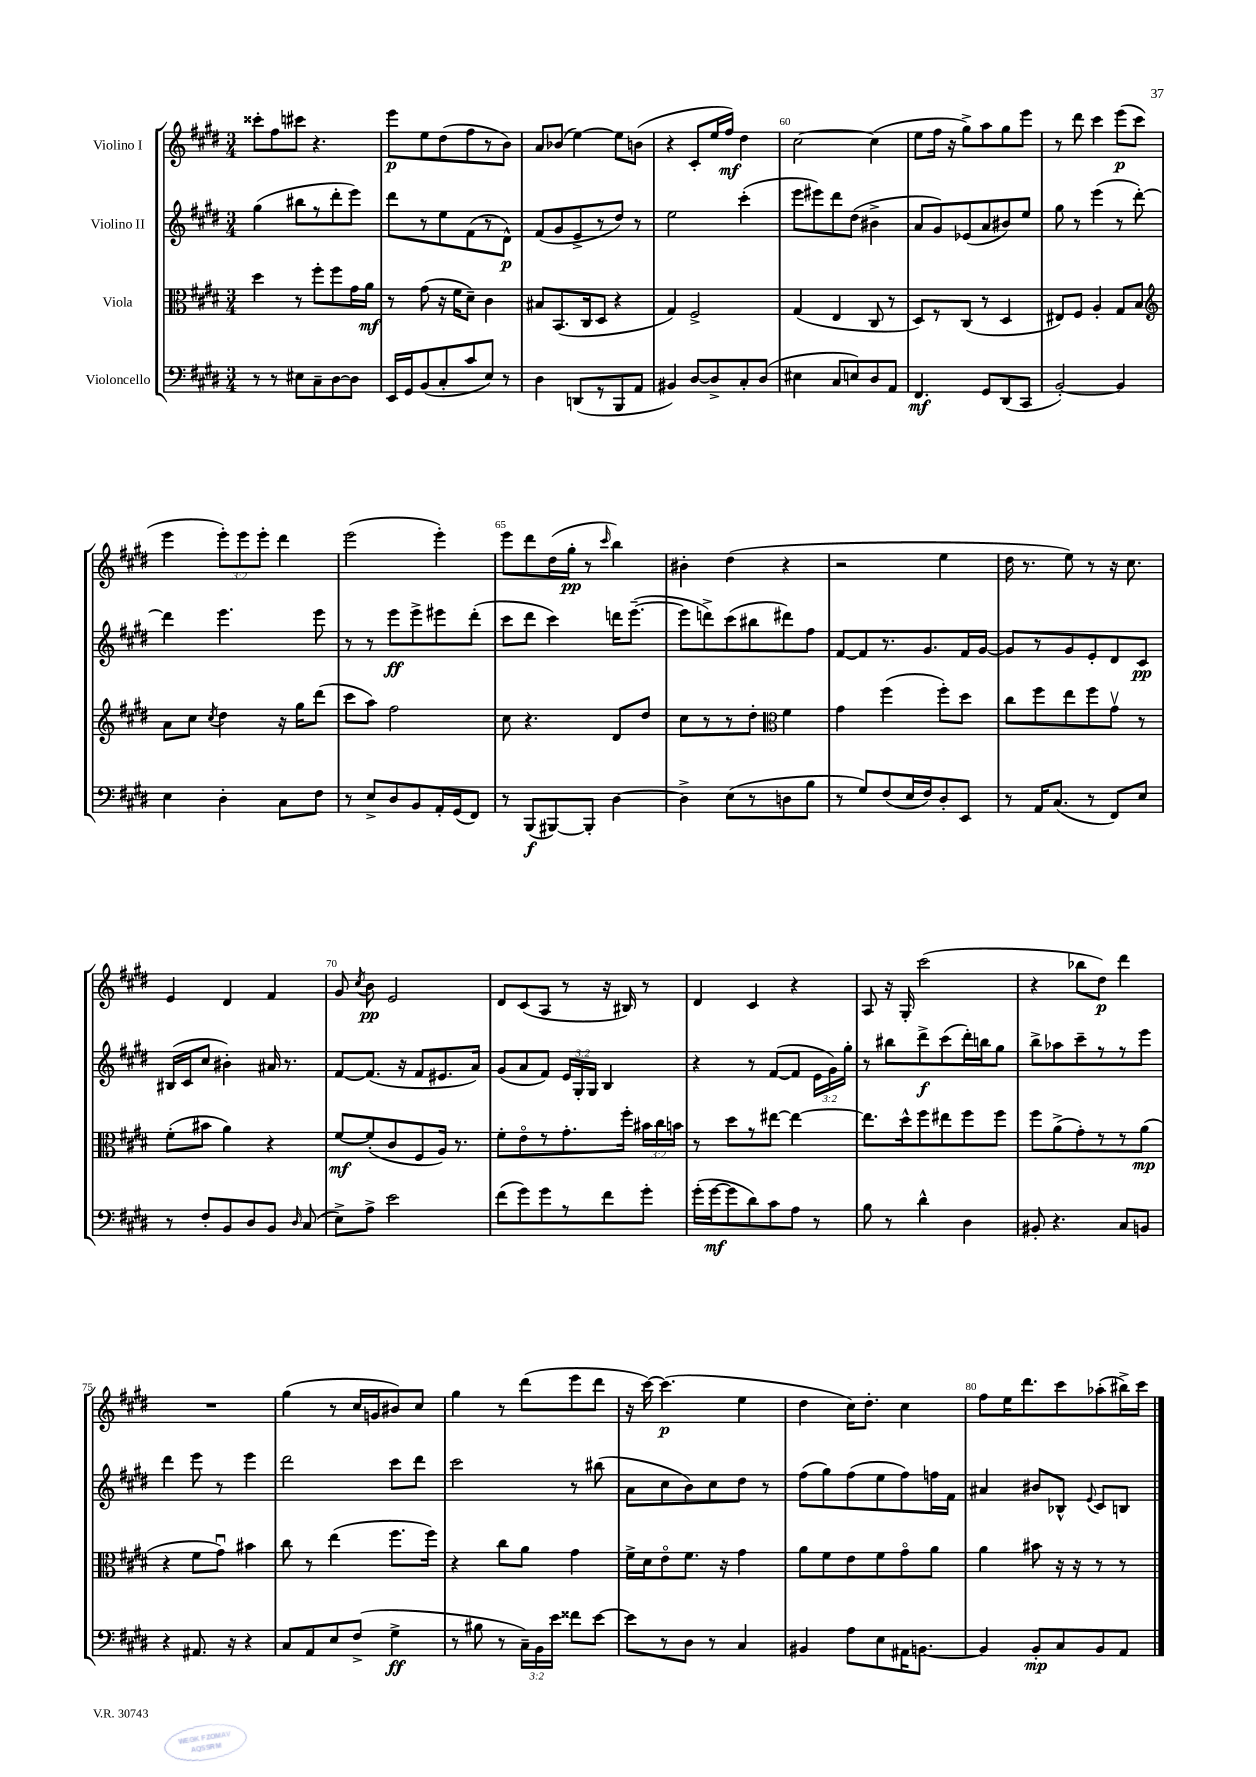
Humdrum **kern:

**kern	**dynam	**kern	**dynam	**kern	**dynam	**kern	**dynam
*part4	*part4	*part3	*part3	*part2	*part2	*part1	*part1
*staff4	*staff4	*staff3	*staff3	*staff2	*staff2	*staff1	*staff1
*I"Violoncello	*	*I"Viola	*	*I"Violino II	*	*I"Violino I	*
*clefF4	*	*clefC3	*	*clefG2	*	*clefG2	*
*k[f#c#g#d#]	*	*k[f#c#g#d#]	*	*k[f#c#g#d#]	*	*k[f#c#g#d#]	*
*M3/4	*	*M3/4	*	*M3/4	*	*M3/4	*
=56	=56	=56	=56	=56	=56	=56	=56
8r	.	4dd#\	.	(4gg#\	.	8ccc##X'\L	.
8r	.	.	.	.	.	8ff#\	.
8E#X\L	.	8r	.	8bb#X\L	.	8ccc#X\J	.
8C#~\	.	8ff#'\L	.	8r	.	4.r	.
[8D#\	.	8ff#\	.	8ddd#'\	.	.	.
8D#\J]	.	16g#\L	.	8eee\J)	.	.	.
.	.	16a\JJ	mf	.	.	.	.
=57	=57	=57	=57	=57	=57	=57	=57
16EE/LL	.	8r	.	8ddd#\L	.	8eee\L	p
16GG#/J	.	.	.	.	.	.	.
(8BB/	.	(8g#\	.	8r	.	8ee\	.
8C#'/	.	16r	.	8ee\	.	(8dd#\	.
.	.	16f#\KL	.	.	.	.	.
8c#/	.	8d#~\J)	.	(8f#\	.	8ff#\	.
8E/J)	.	4c#\	.	8r	.	8r	.
8r	.	.	.	8d#^^\J)	p	8b\J)	.
=58	=58	=58	=58	=58	=58	=58	=58
4D#\	.	8B#X/L	.	(8f#/L	.	8a/L	.
.	.	(8.BB/	.	8g#/	.	(8b-X/J	.
(8DDn/L	.	.	.	8e^/	.	[4ee\)	.
.	.	16C#/k	.	.	.	.	.
8r	.	8D#/J	.	8r	.	.	.
8BBB/	.	4r	.	8dd#/J)	.	8ee\L]	.
8AA/J	.	.	.	8r	.	(8bn\J	.
=59	=59	=59	=59	=59	=59	=59	=59
4BB#X/)	.	4G#/)	.	2ee\	.	4r	.
[8D#/L	.	2F#^/	.	.	.	8c#'/L	.
8D#^/]	.	.	.	.	.	16ee/L	.
.	.	.	.	.	.	16ff#/JJ)	mf
8C#'/	.	.	.	(4ccc#'\	.	4dd#\	.
(8D#/J	.	.	.	.	.	.	.
=60	=60	=60	=60	=60	=60	=60	=60
4E#X\	.	(4G#/	.	8eee\L	.	[2cc#\	.
.	.	.	.	8eee#X\)	.	.	.
8C#/L	.	4E/	.	8ddd#\	.	.	.
8En/)	.	.	.	(8dd#\J	.	.	.
8D#/	.	8C#/	.	4b#X^\	.	(4cc#\]	.
8AA/J	.	8r	.	.	.	.	.
=61	=61	=61	=61	=61	=61	=61	=61
4.FF#/	mf	8D#/L)	.	8a/L	.	8ee\L	.
.	.	8r	.	8g#/)	.	16ff#\Jk	.
.	.	.	.	.	.	16r	.
.	.	(8C#/J	.	(8e-X/	.	8gg#^\L)	.
8GG#/L	.	8r	.	8a/	.	8aa\	.
(8DD#/	.	4D#/	.	8b#X/)	.	8gg#\	.
8CC#/J	.	.	.	8ee/J	.	8eee\J	.
=62	=62	=62	=62	=62	=62	=62	=62
[2BB'/)	.	8E#X/L)	.	8gg#\	.	8r	.
.	.	8F#/J	.	8r	.	8ddd#\	.
.	.	4A'/	.	(4eee\	.	4ccc#\	.
4BB/]	.	8G#/L	.	8r	.	(8eee\L	p
.	.	8B/J	.	[8ddd#'\)	.	8ccc#\J	.
!!LO:LB:g=z
=63	=63	=63	=63	=63	=63	=63	=63
*	*	*clefG2	*	*	*	*	*
4E\	.	8a\L	.	4ddd#\]	.	4eee\	.
.	.	8cc#\J	.	.	.	.	.
.	.	8qcc#/	.	.	.	.	.
4D#'\	.	4dd#\	.	4.eee\	.	12eee'\L)	.
.	.	.	.	.	.	12eee\	.
.	.	.	.	.	.	12eee'\J	.
8C#\L	.	16r	.	.	.	4ddd#\	.
.	.	16gg#\KL	.	.	.	.	.
8F#\J	.	(8ddd#\J	.	8eee\	.	.	.
=64	=64	=64	=64	=64	=64	=64	=64
8r	.	8ccc#\L	.	8r	.	(2eee\	.
8E^/L	.	8aa\J)	.	8r	.	.	.
8D#/	.	2ff#\	.	8eee\L	ff	.	.
8BB/	.	.	.	8eee^\	.	.	.
16AA'/L	.	.	.	8eee#X\	.	4eee'\)	.
(16GG#/J	.	.	.	.	.	.	.
8FF#/J)	.	.	.	(8ddd#'\J	.	.	.
=65	=65	=65	=65	=65	=65	=65	=65
8r	.	8cc#\	.	8ccc#\L	.	8eee\L	.
(8BBB/L	f	4.r	.	8ddd#\J	.	8ddd#\	.
[8BBB#X/)	.	.	.	4ccc#\)	.	(16dd#\L	.
.	.	.	.	.	.	16gg#'\JJ	pp
8BBB#'/J]	.	.	.	.	.	8r	.
.	.	.	.	.	.	16qqccc#/	.
[4D#\	.	8d#/L	.	16dddn\KL	.	4bb\)	.
.	.	.	.	([8.eee~\J	.	.	.
.	.	8dd#/J	.	.	.	.	.
=66	=66	=66	=66	=66	=66	=66	=66
4D#^\]	.	8cc#\L	.	8eee\L]	.	4b#X'\	.
.	.	8r	.	8dddn^\)	.	.	.
(8E\L	.	8r	.	(8ccc#\	.	(4dd#\	.
8r	.	8dd#'\J	.	8bb#X\	.	.	.
*	*	*clefC3	*	*	*	*	*
8Dn\	.	4f#\	.	8ddd#X\)	.	4r	.
8B\J	.	.	.	8ff#\J	.	.	.
=67	=67	=67	=67	=67	=67	=67	=67
8r	.	4g#\	.	[8f#/L	.	2r	.
8G#/L)	.	.	.	8f#/]	.	.	.
(8F#/	.	(4ff#\	.	8.r	.	.	.
16E/L	.	.	.	.	.	.	.
16F#/J)	.	.	.	8.g#/	.	.	.
8D#'/	.	8ff#'\L)	.	.	.	4ee\	.
8EE/J	.	8dd#\J	.	16f#/L	.	.	.
.	.	.	.	[16g#/JJ	.	.	.
=68	=68	=68	=68	=68	=68	=68	=68
8r	.	8cc#\L	.	8g#/L]	.	16dd#\	.
.	.	.	.	.	.	8.r	.
16AA/KL	.	8ff#\	.	8r	.	.	.
(8.C#/J	.	.	.	.	.	.	.
.	.	8ee\	.	8g#/	.	8ee\)	.
8r	.	8ff#\	.	8e'/	.	8r	.
8FF#/L)	.	8g#v\J	.	8d#/	.	16r	.
.	.	.	.	.	.	8.cc#\	.
8E/J	.	8r	.	8c#/J	pp	.	.
!!LO:LB:g=z
=69	=69	=69	=69	=69	=69	=69	=69
8r	.	(8f#'\L	.	(16B#X/LL	.	4e/	.
.	.	.	.	16c#/J	.	.	.
8F#'/L	.	8b#X\J	.	8cc#/J	.	.	.
8BB/	.	4a\)	.	4b#X'\)	.	4d#/	.
8D#/	.	.	.	.	.	.	.
8BB/J	.	4r	.	16a#X/	.	4f#/	.
.	.	.	.	8.r	.	.	.
16qqD#/	.	.	.	.	.	.	.
(8C#/	.	.	.	.	.	.	.
=70	=70	=70	=70	=70	=70	=70	=70
8E^\L)	.	[8f#/L	mf	[8f#/L	.	8g#/	.
.	.	.	.	.	.	8qcc#/	.
8A^\J	.	(8f#'/]	.	(8.f#/J]	.	8b\	pp
2e\	.	8c#/	.	.	.	2e/	.
.	.	.	.	16r	.	.	.
.	.	8F#/	.	8f#/L	.	.	.
.	.	16A/Jk)	.	8.e#X/	.	.	.
.	.	8.r	.	.	.	.	.
.	.	.	.	16a/Jk)	.	.	.
=71	=71	=71	=71	=71	=71	=71	=71
(8f#\L	.	8f#'\L	.	(8g#/L	.	8d#/L	.
8g#\)	.	8e\	.	8a/	.	(8c#/	.
8g#\	.	8r	.	8f#/J)	.	8A/J	.
8r	.	8.g#'\	.	24e/LL	.	8r	.
.	.	.	.	24G#'/	.	.	.
.	.	.	.	24G#/JJ	.	.	.
8f#\	.	.	.	4B/	.	16r	.
.	.	16ff#'\Jk	.	.	.	16B#X/)	.
8g#'\J	.	24b#X\LL	.	.	.	8r	.
.	.	24cc#\	.	.	.	.	.
.	.	24bn\JJ	.	.	.	.	.
=72	=72	=72	=72	=72	=72	=72	=72
(16g#'\LL	.	8r	.	4r	.	4d#/	.
[16g#\J	mf	.	.	.	.	.	.
8g#\]	.	8dd#\L	.	.	.	.	.
8d#\)	.	8r	.	8r	.	4c#/	.
8c#\	.	[8ee#X\J	.	([8f#/L	.	.	.
8A\J	.	4ee#\_	.	8f#/J]	.	4r	.
8r	.	.	.	24e\LL	.	.	.
.	.	.	.	24g#\)	.	.	.
.	.	.	.	24gg#'\JJ	.	.	.
=73	=73	=73	=73	=73	=73	=73	=73
8B\	.	8.ee#\L]	.	8r	.	8A/	.
8r	.	.	.	8bb#X\L	.	16r	.
.	.	16dd#^^\k	.	.	.	16G#'/	.
4d#^^\	.	8ff#\	.	8ddd#^\	f	(2ccc#\	.
.	.	8ee#X\	.	(8ccc#\	.	.	.
4D#\	.	8ff#\	.	16ddd#'\L)	.	.	.
.	.	.	.	16bbn\J	.	.	.
.	.	8ff#\J	.	8gg#\J	.	.	.
=74	=74	=74	=74	=74	=74	=74	=74
8BB#X'/	.	8ff#\L	.	8bb^\L	.	4r	.
4.r	.	(8a^\	.	8aa-X\	.	.	.
.	.	8g#'\)	.	8ccc#~\	.	8bb-X\L	.
.	.	8r	.	8r	.	8dd#\J)	p
8C#/L	.	8r	.	8r	.	4ddd#\	.
8BBn/J	.	(8a\J	mp	8eee\J	.	.	.
!!LO:LB:g=z
=75	=75	=75	=75	=75	=75	=75	=75
4r	.	4r	.	4ddd#\	.	2.r	.
8.AA#X/	.	8f#\L	.	8eee\	.	.	.
.	.	8g#u\J)	.	8r	.	.	.
16r	.	.	.	.	.	.	.
4r	.	4b#X\	.	4eee\	.	.	.
=76	=76	=76	=76	=76	=76	=76	=76
8C#/L	.	8cc#\	.	2ddd#\	.	(4gg#\	.
8AA/	.	8r	.	.	.	.	.
8E/	.	(4ee\	.	.	.	8r	.
(8F#^/J	.	.	.	.	.	16cc#/LL	.
.	.	.	.	.	.	16gn/J	.
4G#^\	ff	8.ff#\L	.	8ccc#\L	.	8b#X/)	.
.	.	.	.	8ddd#\J	.	8cc#/J	.
.	.	16ff#\Jk)	.	.	.	.	.
=77	=77	=77	=77	=77	=77	=77	=77
8r	.	4r	.	2ccc#\	.	4gg#\	.
8B#X\	.	.	.	.	.	.	.
8r	.	8cc#\L	.	.	.	8r	.
24C#~\LL)	.	8a\J	.	.	.	(8ddd#\L	.
24BB\	.	.	.	.	.	.	.
24e\JJ	.	.	.	.	.	.	.
8f##X\L	.	4g#\	.	8r	.	8eee\	.
[8e\J	.	.	.	(8bb#X\	.	8ddd#\J	.
=78	=78	=78	=78	=78	=78	=78	=78
8e\L]	.	16f#^\LL	.	8a\L	.	16r	.
.	.	16d#\J	.	.	.	[16ccc#\)	.
8r	.	8e\	.	8cc#\	.	(4.ccc#\]	p
8D#\J	.	8.f#\J	.	8b\)	.	.	.
8r	.	.	.	8cc#\	.	.	.
.	.	16r	.	.	.	.	.
4C#/	.	4g#\	.	8dd#\J	.	4ee\	.
.	.	.	.	8r	.	.	.
=79	=79	=79	=79	=79	=79	=79	=79
4BB#X/	.	8a\L	.	(8ff#\L	.	4dd#\	.
.	.	8f#\	.	8gg#\)	.	.	.
8A\L	.	8e\	.	(8ff#\	.	16cc#\KL)	.
.	.	.	.	.	.	8.dd#'\J	.
8E\	.	8f#\	.	8ee\	.	.	.
16AA#X\K	.	8g#\	.	8ff#\)	.	4cc#\	.
[8.BBn\J	.	.	.	.	.	.	.
.	.	8a\J	.	16ffn\L	.	.	.
.	.	.	.	16f#\JJ	.	.	.
=80	=80	=80	=80	=80	=80	=80	=80
4BB/]	.	4a\	.	4a#X/	.	8ff#\L	.
.	.	.	.	.	.	16ee\K	.
.	.	.	.	.	.	8.ddd#\	.
8BB'/L	mp	8b#X\	.	8b#X/L	.	.	.
8C#/	.	16r	.	8B-X^^/J	.	8ccc#\	.
.	.	16r	.	.	.	.	.
.	.	.	.	8qqe/	.	.	.
8BB/	.	8r	.	8c#/L	.	(8aa-X'\	.
8AA/J	.	8r	.	8Bn/J	.	16bb#X^\L)	.
.	.	.	.	.	.	16ccc#\JJ	.
==	==	==	==	==	==	==	==
*-	*-	*-	*-	*-	*-	*-	*-
